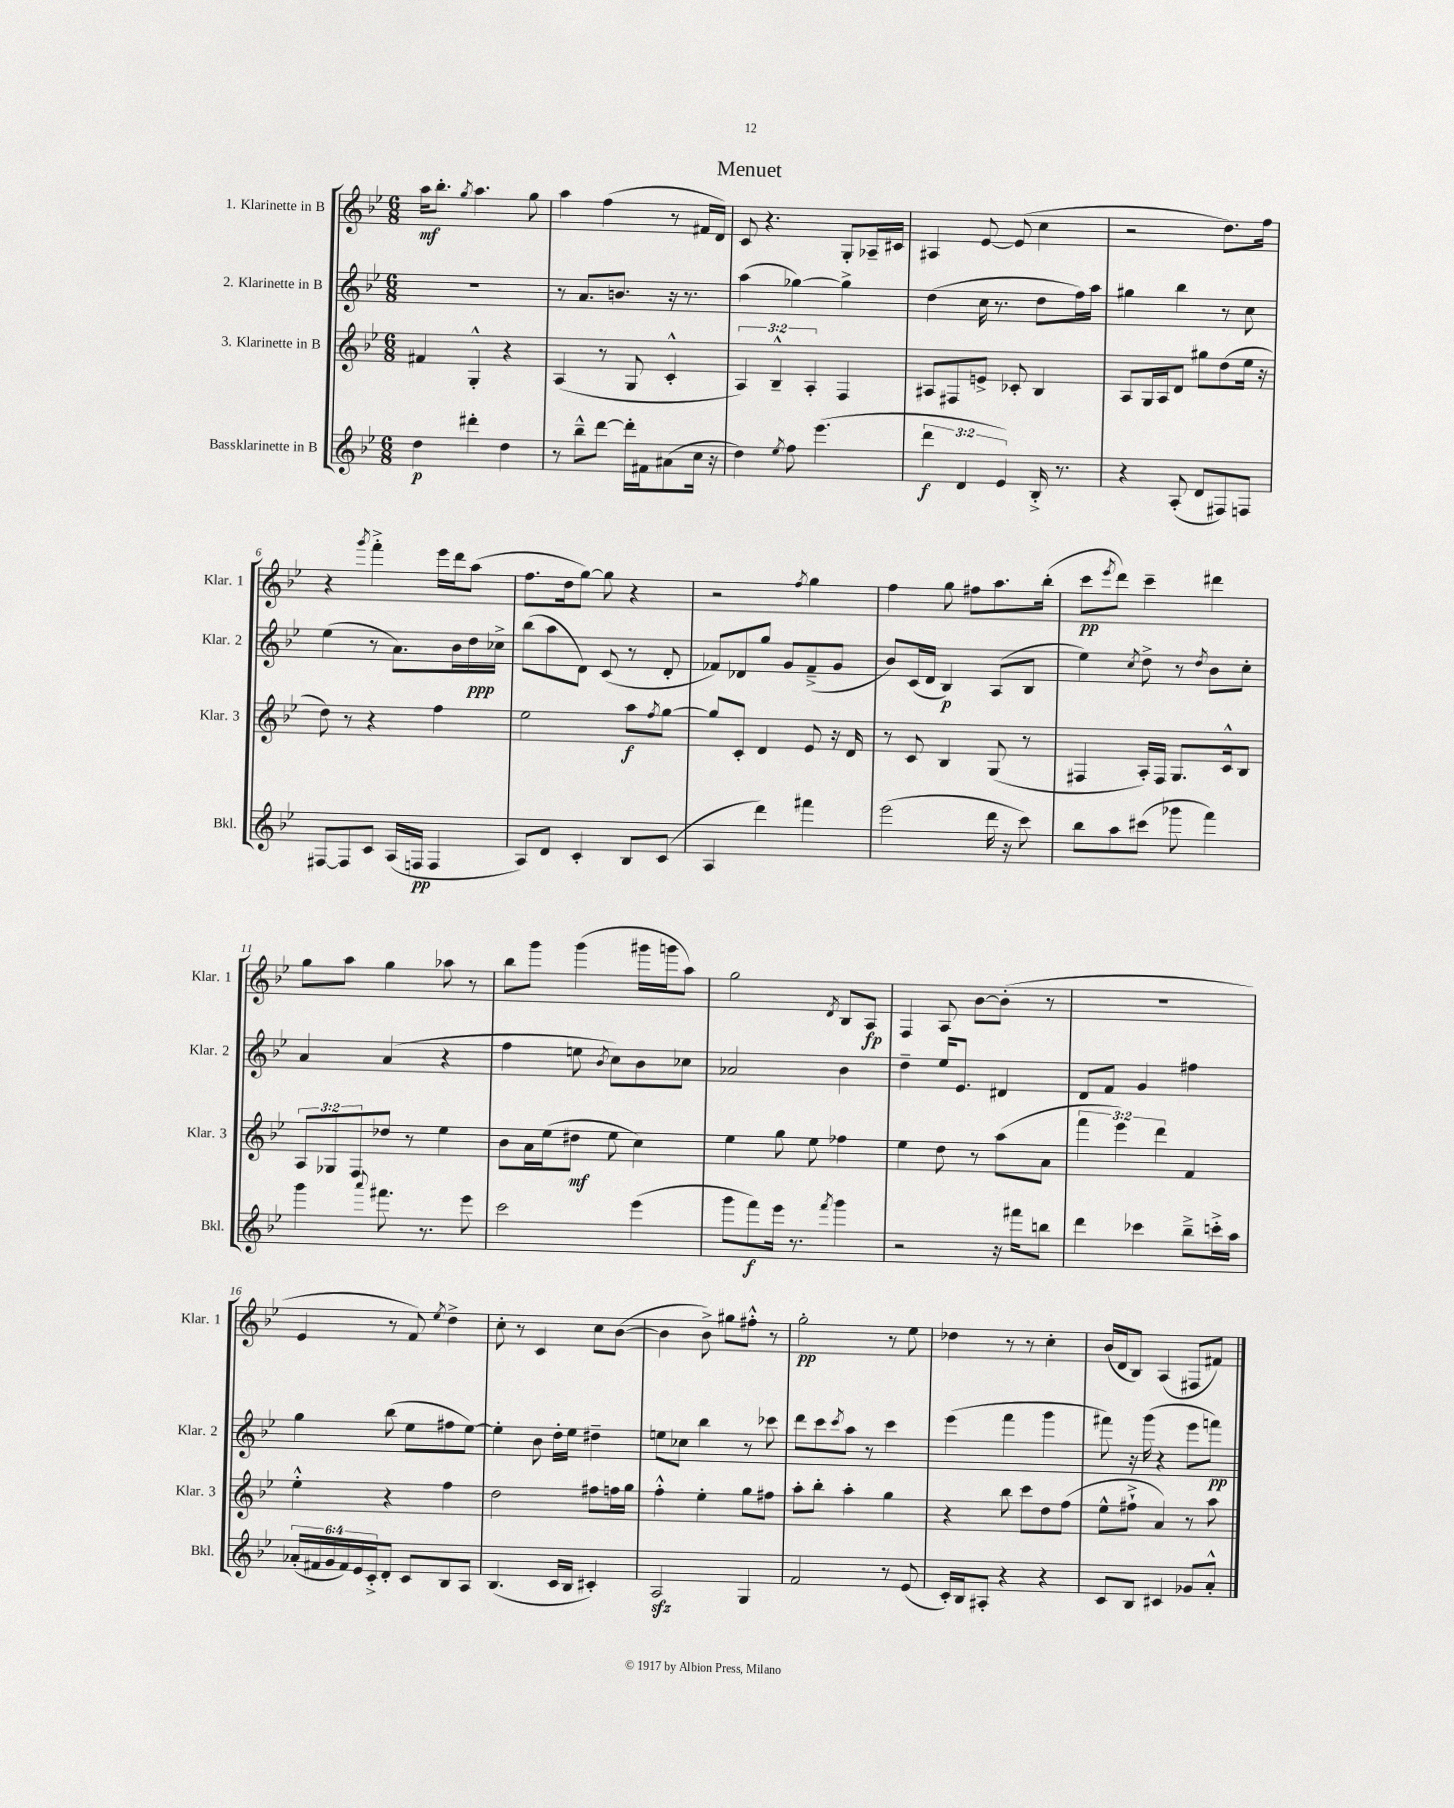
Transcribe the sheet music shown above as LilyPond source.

\header { title = "Menuet" }
<<
\new StaffGroup <<
\new Staff = "s0" \with { instrumentName = "1. Klarinette in B" shortInstrumentName = "Klar. 1" } {
    \clef treble \key bes \major \numericTimeSignature \time 6/8
    a''16\mf bes''8.-. \acciaccatura { g''8 } a''4. g''8 |
    a''4 f''4( r8 fis'16 d'16) |
    c'8 r4. g8-. aes16-- cis'16 |
    ais4 ees'8~ ees'8( c''4 |
    r2 d''8.) f''16 |
    r4 \acciaccatura { g'''8 } f'''4-.-> ees'''16 d'''16 a''8( |
    f''8. d''16 g''8~) g''8 r4 |
    r2 \acciaccatura { f''8 } g''4 |
    f''4 g''8 fis''8 a''8. bes''16-.( |
    c'''8\pp \acciaccatura { ees'''8 } d'''8) c'''4-- dis'''4 |
    g''8 a''8 g''4 aes''8 r8 |
    bes''8 g'''8 g'''4( gis'''16 g'''16 a''8) |
    g''2 \acciaccatura { d'8 } bes8 a8\fp |
    f4 a8 bes'8~ bes'8-.( r8 |
    R2. |
    ees'4 r8 f'8) \acciaccatura { ees''8 } d''4-> |
    c''8-. r8 c'4 c''8 bes'8~( |
    bes'4 bes'8->) gis''8 fis''8-.-^ r8 |
    g''2-.\pp r8 ees''8 |
    des''4 r8 r8 c''4-. |
    bes'16( d'16 bes8) a4( fis8 fis'8) \bar "|." |
}
\new Staff = "s1" \with { instrumentName = "2. Klarinette in B" shortInstrumentName = "Klar. 2" } {
    \clef treble \key bes \major \numericTimeSignature \time 6/8
    R2. |
    r8 a'8. b'8. r16 r8. |
    a''4( ges''4~) ges''4-> |
    d''4( c''16 r8. d''8 f''16) a''16 |
    gis''4 bes''4 r8 c''8 |
    ees''4( r8 a'8.) bes'16 d''16\ppp ces''16-> |
    bes''8( a''8 d'8) c'8( r8 d'8-. |
    fes'8) des'8 g''8 g'8 fes'8--->( g'8 |
    bes'8) c'16( d'16 bes4\p) a8( bes8 |
    ees''4) \acciaccatura { c''8 } d''8-> r8 \acciaccatura { d''8 } bes'8 c''8-. |
    a'4 a'4( r4 |
    f''4 e''8 \acciaccatura { bes'8 } c''8) bes'8 ces''8 |
    aes'2 bes'4 |
    d''4-- ees''16 ees'8. dis'4 |
    d'8 f'8 g'4 fis''4 |
    g''4 bes''8( ees''8 fis''8 ees''8~) |
    ees''4-. bes'8 d''16-. ees''16 dis''4-- |
    e''8 ces''8 bes''4 r8 ces'''8 |
    d'''8 c'''8 \acciaccatura { c'''8 } a''8 r8 c'''4 |
    ees'''4( f'''4 g'''4 |
    fis'''8) r16 g'''16( r4 ees'''8 f'''8\pp) \bar "|." |
}
\new Staff = "s2" \with { instrumentName = "3. Klarinette in B" shortInstrumentName = "Klar. 3" } {
    \clef treble \key bes \major \numericTimeSignature \time 6/8 \override Staff.TupletNumber.text = #tuplet-number::calc-fraction-text
    fis'4 g4-.-^ r4 |
    a4( r8 g8 c'4-.-^ |
    \tuplet 3/2 { a4) bes4---^ a4-. } f4 |
    ais8 fis8 e'8-> ces'8-. bes4 |
    a8 g16 a16 d'8 gis''8 d''8( ees''16 r16 |
    d''8) r8 r4 f''4 |
    ees''2 a''8\f \acciaccatura { f''8 } g''8~ |
    g''8 c'8-. d'4 ees'8 r16 d'16 |
    r8 c'8 bes4 g8( r8 |
    fis4 a16-.) fis16 g8. c'16-^ bes8 |
    \tuplet 3/2 { a8 ges8 f8 } des''8 r8 ees''4 |
    bes'8 a'16 ees''16( dis''8\mf ees''8 c''4) |
    ees''4 g''8 ees''8 fes''4 |
    ees''4 d''8 r8 a''8( a'8 |
    \tuplet 3/2 { f'''4 ees'''4) d'''4 } f'4 |
    ees''4-.-^ r4 f''4 |
    d''2 fis''8 f''16 g''16 |
    f''4-.-^ ees''4-. g''8 fis''8 |
    a''8-. bes''8-. a''4-. g''4 |
    r4 bes''8 c'''8 d''8 f''8( |
    ees''8-^ fis''8-!-> a'4) r8 a''8 \bar "|." |
}
\new Staff = "s3" \with { instrumentName = "Bassklarinette in B" shortInstrumentName = "Bkl." } {
    \clef treble \key bes \major \numericTimeSignature \time 6/8 \override Staff.TupletNumber.text = #tuplet-number::calc-fraction-text
    d''4\p dis'''4-. d''4 |
    r8 bes''8---^ d'''8~ d'''16-. fis'16 ais'8( c''16 r16 |
    d''4) \acciaccatura { ees''8 } f''8 ees'''4.( |
    \tuplet 3/2 { d'''4\f d'4 ees'4) } bes16-.-> r8. |
    r4 a8-.( d'8 fis8) f8 |
    fis8~ fis8 c'8 a16( f16\pp f4 |
    a8) d'8 c'4-. bes8 c'8( |
    a4 d'''4) fis'''4 |
    ees'''2( d'''16 r16 c'''8) |
    bes''8 a''8 cis'''8( ges'''8 f'''4) |
    g'''4 \appoggiatura { a'''8 } fis'''8. r8. ees'''8 |
    c'''2 ees'''4( |
    g'''8 f'''8\f) ees'''16 r8. \acciaccatura { f'''8 } g'''4 |
    r2 r16 fis'''16 b''8 |
    d'''4 ces'''4 bes''8---> c'''16-.-> a''16 |
    \tuplet 6/4 { aes'16-.( fis'16 g'16 fis'16) ees'16 c'16-.-> } d'8-. c'8 bes8 a8 |
    bes4.( c'16 bes16 cis'4-.) |
    a2\sfz g4 |
    f'2 r8 ees'8( |
    c'16-.) bes16 ais8-. r4 r4 |
    c'8 bes8 cis'4 ges'8 a'8-.-^ \bar "|." |
}
>>
>>
